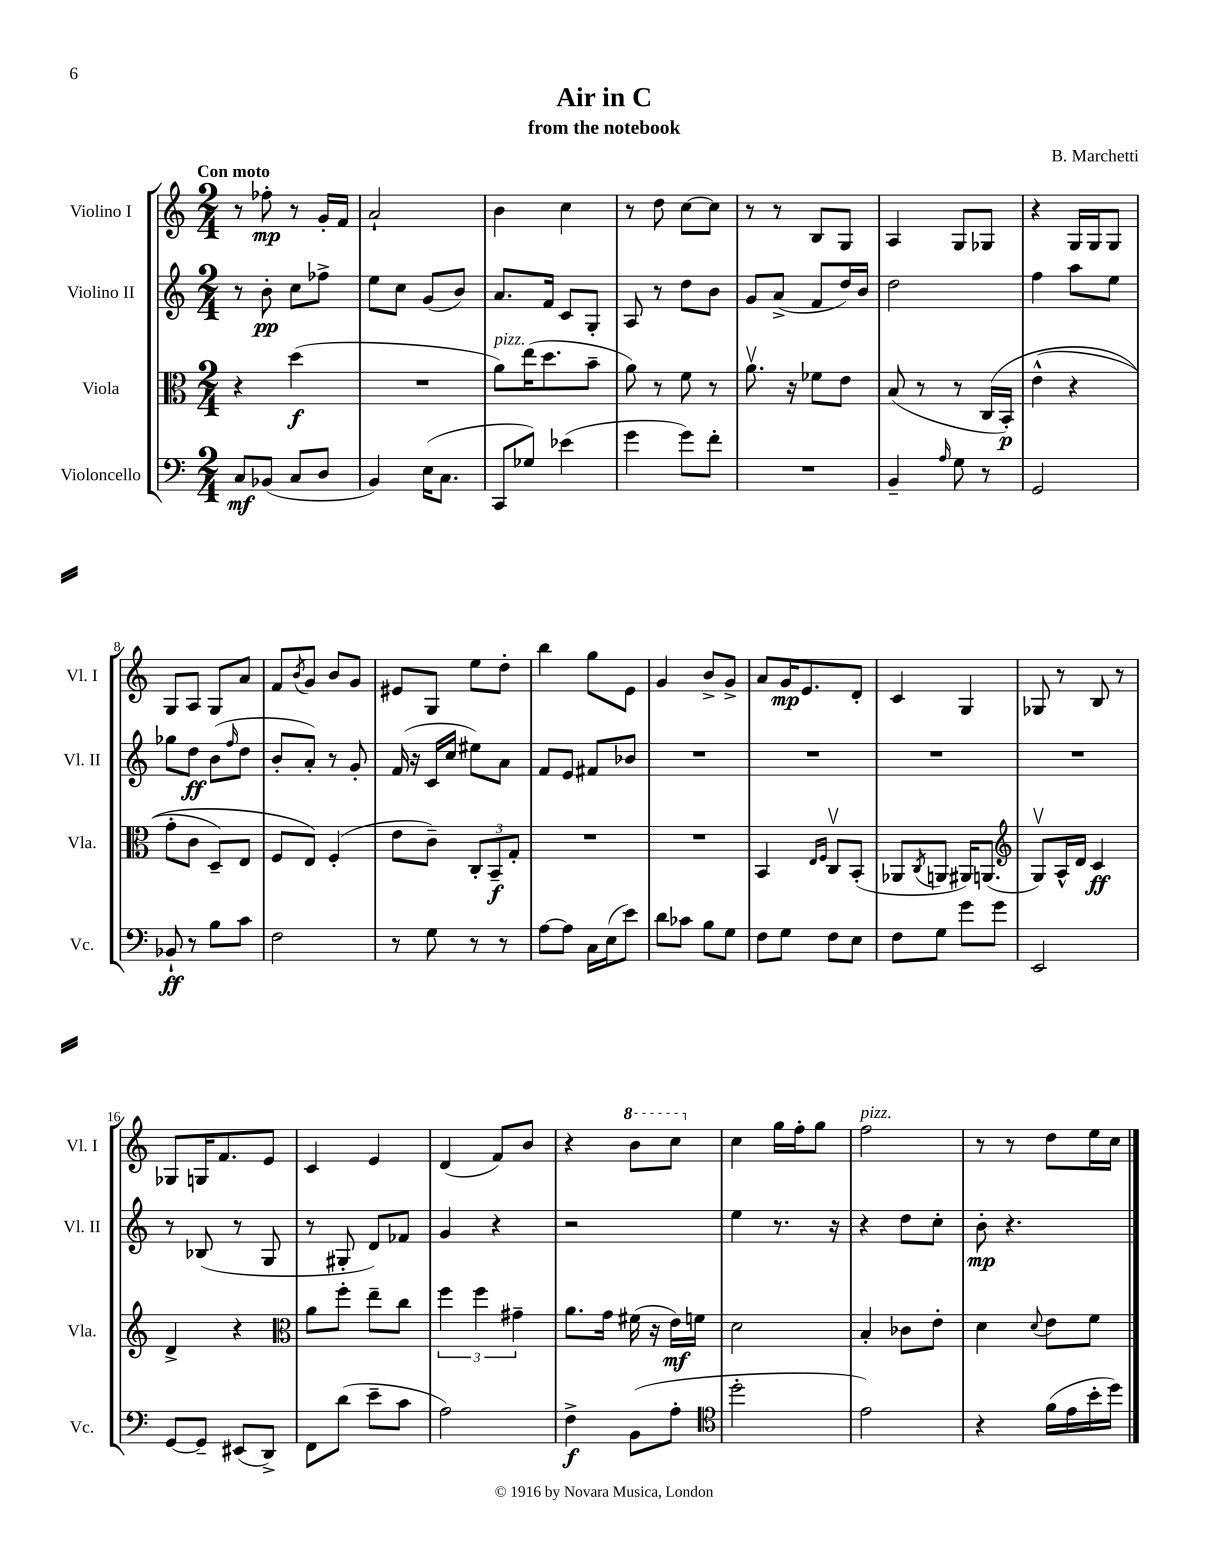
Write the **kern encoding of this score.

**kern	**kern	**kern	**kern
*staff4	*staff3	*staff2	*staff1
*clefF4	*clefC3	*clefG2	*clefG2
*k[]	*k[]	*k[]	*k[]
*M2/4	*M2/4	*M2/4	*M2/4
8C	4r	8r	8r
(8BB-	.	8b'	8ff-'
8C	(4dd	8cc	8r
8D	.	8ff-^	16g'
.	.	.	16f
=	=	=	=
4BB)	2r	8ee	2a`
.	.	8cc	.
(16E	.	(8g	.
8.C	.	.	.
.	.	8b)	.
=	=	=	=
8CC	8a)	8.a	4b
8G-)	(16ee	.	.
.	8.dd	16f	.
(4e-	.	8c	4cc
.	8b~	8G'	.
=	=	=	=
4g	8a)	8A	8r
.	8r	8r	8dd
8g)	8f	8dd	[8cc
8f'	8r	8b	8cc]
=	=	=	=
2r	8.av	8g	8r
.	.	(8a^	8r
.	16r	.	.
.	8f-	8f	8B
.	8e	16dd)	8G
.	.	16b	.
=	=	=	=
4BB~	(8B	2dd	4A
.	8r	.	.
16qqA	.	.	.
8G	8r	.	8G
8r	&(16C	.	8G-
.	16BB')	.	.
=	=	=	=
2GG	(4e^^	4ff	4r
.	4r	8aa	16G
.	.	.	16G
.	.	8ee	8G
=	=	=	=
8BB-`	8g'	8gg-	8G
8r	8c	8dd	8A
8B	8D~)	(8b	8G
.	.	16qqff	.
8c	8E	8dd	8a
=	=	=	=
2F	8F	8b'	8f
.	.	.	8qb
.	8E&)	8a')	8g
.	(4F'	8r	8b
.	.	8g'	8g
=	=	=	=
8r	8e	(16f	8e#
.	.	16r	.
8G	8c~)	16c	8G
.	.	16cc	.
8r	12C'	8ee#)	8ee
.	12BB~	.	.
8r	.	8a	8dd'
.	12G'	.	.
=	=	=	=
[8A	2r	8f	4bb
8A]	.	8e	.
16C	.	8f#	8gg
(16E	.	.	.
8e)	.	8b-	8e
=	=	=	=
8d	2r	2r	4g
8c-	.	.	.
8B	.	.	8b^
8G	.	.	8g^
=	=	=	=
8F	4BB	2r	8a
8G	.	.	16g
.	.	.	8.e
.	16qqE	.	.
.	16qqF	.	.
8F	8Cv	.	.
8E	(8BB'	.	8d'
=	=	=	=
8F	8AA-	2r	4c
.	8qC	.	.
8G	8AA	.	.
8g	16AA#)	.	4G
.	(8.AA	.	.
8g	.	.	.
=	=	=	=
*	*clefG2	*	*
2EE	8Gv)	2r	8G-
.	16A^^	.	8r
.	16d	.	.
.	4c	.	8B
.	.	.	8r
=	=	=	=
[8GG	4d^	8r	8G-
8GG~]	.	(8B-	16G
.	.	.	8.f
(8EE#	4r	8r	.
8DD^)	.	8G	8e
=	=	=	=
*	*clefC3	*	*
8FF	8a	8r	4c
(8d	8ff'	8G#'	.
8e~	8ee~	8d)	4e
8c	8cc	8f-	.
=	=	=	=
2A)	6ff	4g	(4d
.	6ff	.	.
.	.	4r	8f)
.	6g#~	.	.
.	.	.	8b
=	=	=	=
4F^	8.a	2r	4r
.	16g	.	.
(8BB	(16f#	.	8bb
.	16r	.	.
8A'	16e)	.	8ccc
.	16f	.	.
=	=	=	=
*clefC4	*	*	*
2dd'	2d	4ee	4cc
.	.	8.r	16gg
.	.	.	16ff'
.	.	.	8gg
.	.	16r	.
=	=	=	=
2e)	4B'	4r	2ff
.	8c-	8dd	.
.	8e'	8cc'	.
=	=	=	=
4r	4d	8b'	8r
.	.	4.r	8r
.	8qqd	.	.
(16f	8e	.	8dd
16e	.	.	.
16b'	8f	.	16ee
16dd)	.	.	16cc
==	==	==	==
*-	*-	*-	*-
